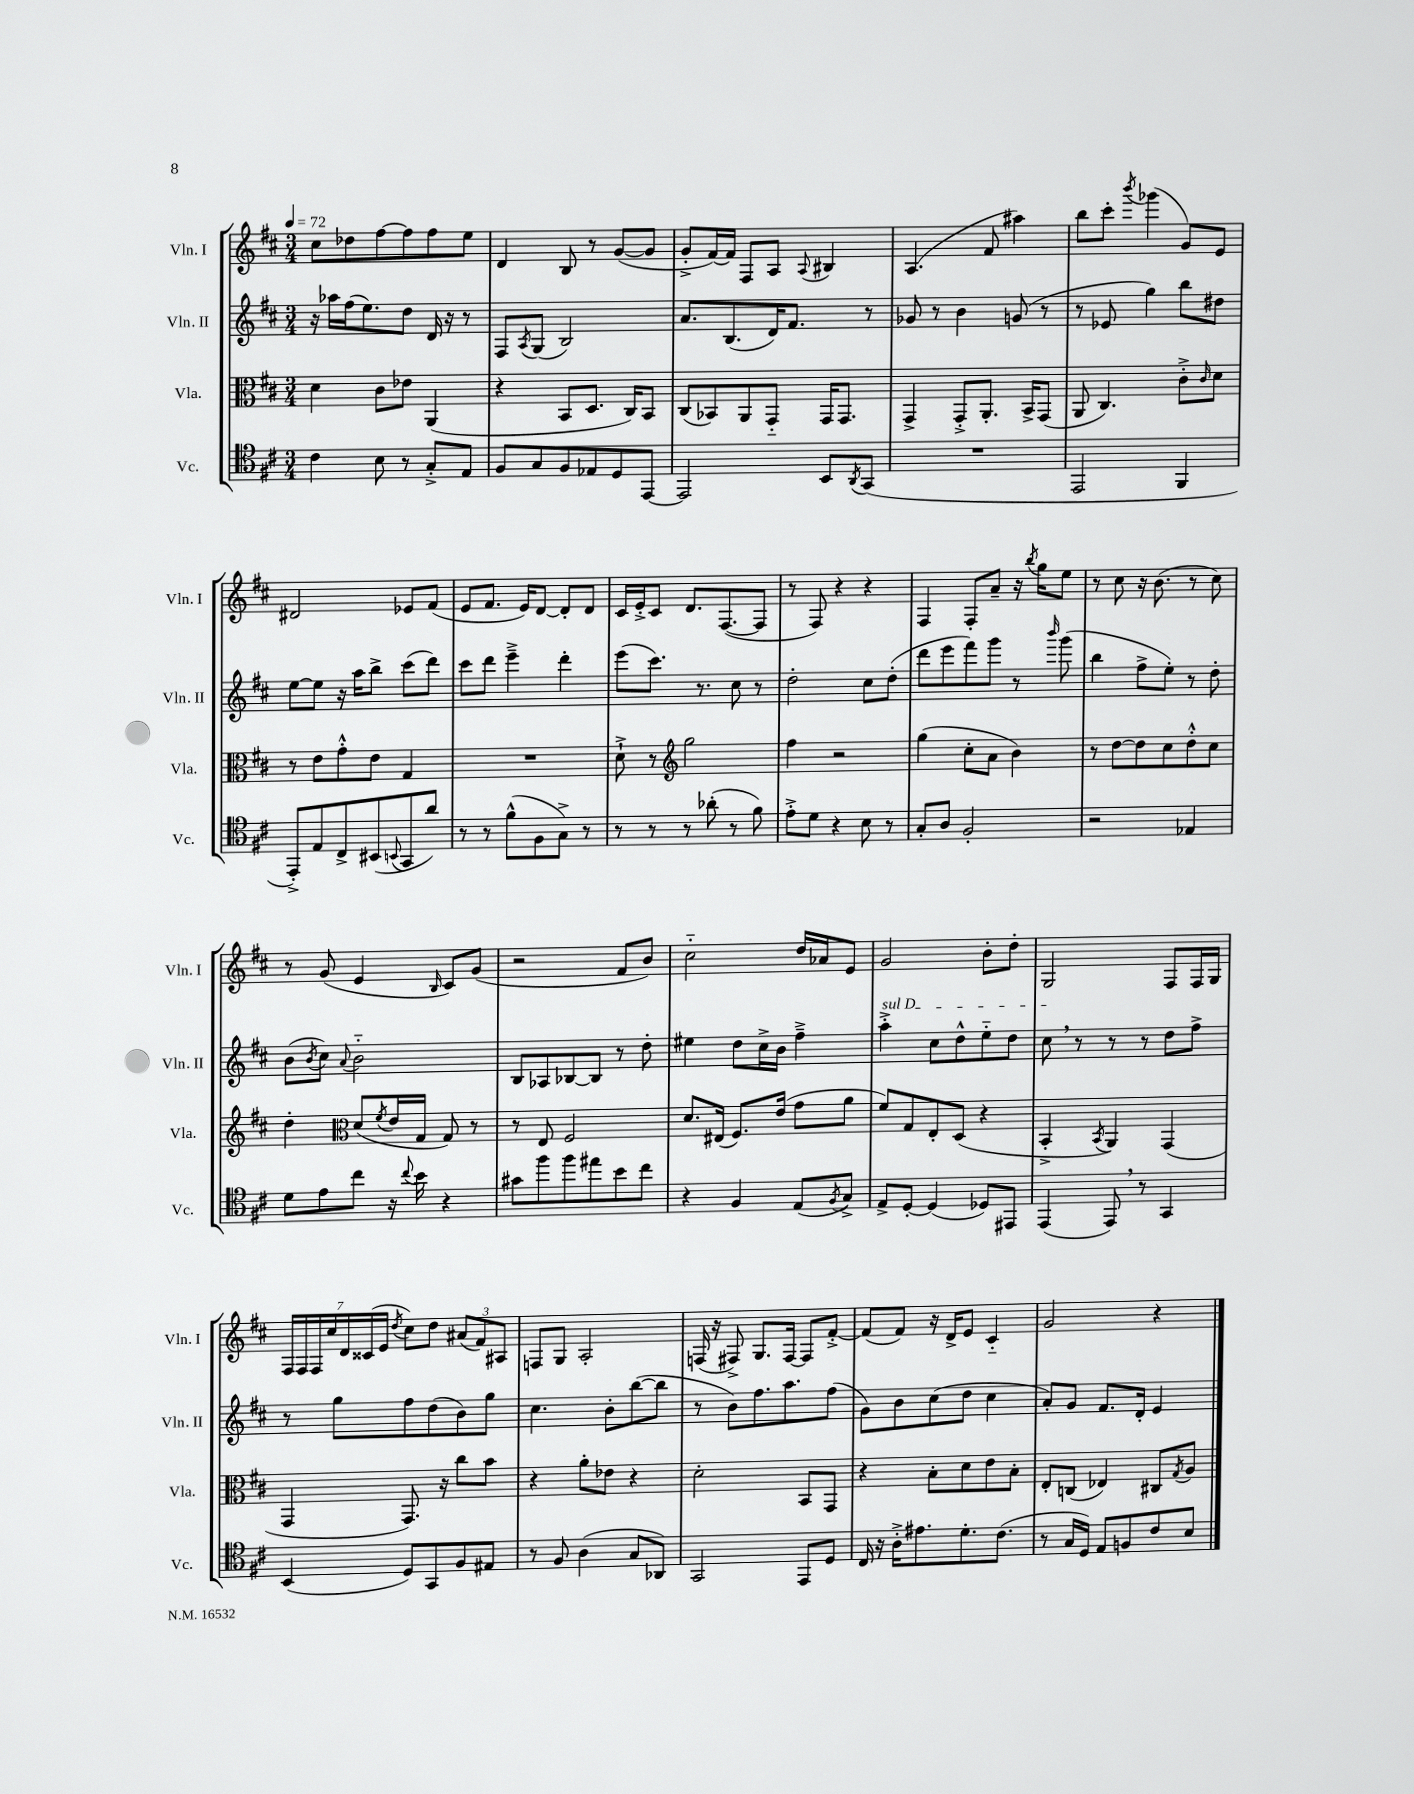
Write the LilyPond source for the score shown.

<<
\new StaffGroup <<
\new Staff = "s0" \with { instrumentName = "Vln. I" shortInstrumentName = "Vln. I" } {
    \clef treble \key d \major \numericTimeSignature \time 3/4 \tempo 4 = 72
    cis''8 des''8 fis''8~ fis''8 fis''8 e''8 |
    d'4 b8 r8 g'8~( g'8 |
    g'8-.-> fis'16~) fis'16 fis8 a8 \appoggiatura { a8 } bis4 |
    a4.( fis'8 ais''4) |
    b''8 cis'''8-. \acciaccatura { b'''8 } ges'''4( g'8) e'8 |
    dis'2 ees'8 fis'8( |
    e'8 fis'8. e'16) d'8~ d'8-. d'8 |
    cis'16 e'16-.-> cis'8 d'8. fis8.~( fis8 |
    r8 fis8) r4 r4 |
    fis4 fis8-. a'8-- r16 \acciaccatura { b''8 } g''16 e''8 |
    r8 cis''8 r16 b'8.( r8 cis''8) |
    r8 g'8( e'4 \grace { b16 } cis'8) g'8( |
    r2 fis'8 b'8) |
    cis''2-_ d''16 aes'16 e'8 |
    g'2 b'8-. d''8-. |
    g2 fis8 fis16 g16 |
    \tuplet 7/4 { fis16 fis16 fis16 cis''16 d'16 cisis'16( e'16 } \acciaccatura { d''8 } cis''8) d''8 \tuplet 3/2 { ais'8( fis'8) ais8 } |
    f8 g8 a2-. |
    f16( r16 fis8->) g8. fis16~ fis8 fis'8~-.-> |
    fis'8( fis'8) r16 d'16-> e'8 cis'4-_ |
    g'2 r4 \bar "|." |
}
\new Staff = "s1" \with { instrumentName = "Vln. II" shortInstrumentName = "Vln. II" } {
    \clef treble \key d \major \numericTimeSignature \time 3/4
    r16 aes''16 fis''16( e''8.) d''8 d'16 r16 r8 |
    fis8 \acciaccatura { a8 } g8( b2) |
    a'8. b8.( d'16) fis'8. r8 |
    ges'8 r8 b'4 g'8( r8 |
    r8 ees'8 g''4) b''8 dis''8 |
    e''8~ e''8 r16 a''16 b''8-> cis'''8( d'''8) |
    cis'''8 d'''8 e'''4---> d'''4-. |
    e'''8( cis'''8.) r8. cis''8 r8 |
    d''2-. cis''8 d''8-.( |
    d'''8 e'''8 fis'''8) g'''8 r8 \grace { b'''16 } g'''8( |
    b''4 fis''8-> e''8-.) r8 d''8-. |
    b'8( \acciaccatura { b'8 } cis''8) \appoggiatura { a'8 } b'2-_ |
    b8 aes8 bes8~ bes8 r8 d''8-. |
    eis''4 d''8 cis''16-> b'16 fis''4---> |
    \once \override TextSpanner.bound-details.left.text = \markup { \italic "sul D" } a''4-.->\startTextSpan cis''8 d''8-^ e''8-_ d''8 |
    cis''8\stopTextSpan \breathe r8 r8 r8 d''8 fis''8-> |
    r8 g''8 fis''8 d''8( b'8) g''8 |
    cis''4. b'8-. b''8~( b''8 |
    r8 b'8) fis''8. a''8. fis''8( |
    g'8) b'8 cis''8( d''8 cis''4 |
    a'8-.) g'8 fis'8. d'16-. e'4 \bar "|." |
}
\new Staff = "s2" \with { instrumentName = "Vla." shortInstrumentName = "Vla." } {
    \clef alto \key d \major \numericTimeSignature \time 3/4
    d'4 cis'8 ees'8 a,4( |
    r4 b,8 d8. cis16) b,8 |
    cis8( bes,8) a,8 g,8-_ g,16 g,8. |
    g,4-> g,8-.-> a,8.-. b,16-> g,8( |
    a,8 cis4.) cis'8-.-> \grace { cis'16 } d'8 |
    r8 e'8 g'8-.-^ e'8 g4 |
    R2. |
    d'8-!-> r8 \clef treble g''2 |
    fis''4 r2 |
    g''4( cis''8-. a'8 b'4) |
    r8 d''8~ d''8 cis''8 d''8-.-^ cis''8 |
    d''4-. \clef alto d'8( \acciaccatura { fis'8 } e'16 g16 g8) r8 |
    r8 e8 fis2 |
    d'8. eis16( fis8.) e'16( g'8 a'8 |
    fis'8) g8 e8-. d8( r4 |
    b,4-.-> \acciaccatura { b,8 } a,4) g,4( |
    g,4 g,8.) r16 cis''8 b'8 |
    r4 a'8-. ees'8 r4 |
    d'2-. b,8 g,8 |
    r4 b8-. d'8 e'8 b8-. |
    e8-. c8( ees4) cis8 \acciaccatura { g8 } a8 \bar "|." |
}
\new Staff = "s3" \with { instrumentName = "Vc." shortInstrumentName = "Vc." } {
    \clef tenor \key d \major \numericTimeSignature \time 3/4
    cis'4 b8 r8 g8-.-> e8 |
    fis8 g8 fis8 ees8 d8 e,8~ |
    e,2 b,8 \acciaccatura { a,8 } g,8( |
    R2. |
    e,2 fis,4 |
    e,8-.->) e8 cis8-> bis,8( \appoggiatura { b,8 } g,8 a'8) |
    r8 r8 fis'8-^( fis8 g8->) r8 |
    r8 r8 r8 aes'8-.( r8 fis'8) |
    e'8-.-> d'8 r4 b8 r8 |
    g8-. a8 fis2-. |
    r2 ees4 |
    d'8 e'8 cis''8 r16 \appoggiatura { cis''8 } b'16 r4 |
    gis'8 fis''8 fis''8 eis''8 b'8 cis''8 |
    r4 fis4 e8( \acciaccatura { fis8 } g8->) |
    e8-> d8~-. d4( des8) eis,8 |
    e,4( e,8) \breathe r8 g,4 |
    b,4( d8) g,8 fis8 eis8 |
    r8 fis8 a4( g8 aes,8) |
    g,2 e,8 d8 |
    cis16 r16 a16-.-> eis'8. d'8.-. cis'8.( |
    r8 g16 d16) e8 f8 cis'8 b8 \bar "|." |
}
>>
>>
\layout { \context { \Score \remove "Bar_number_engraver" } }
